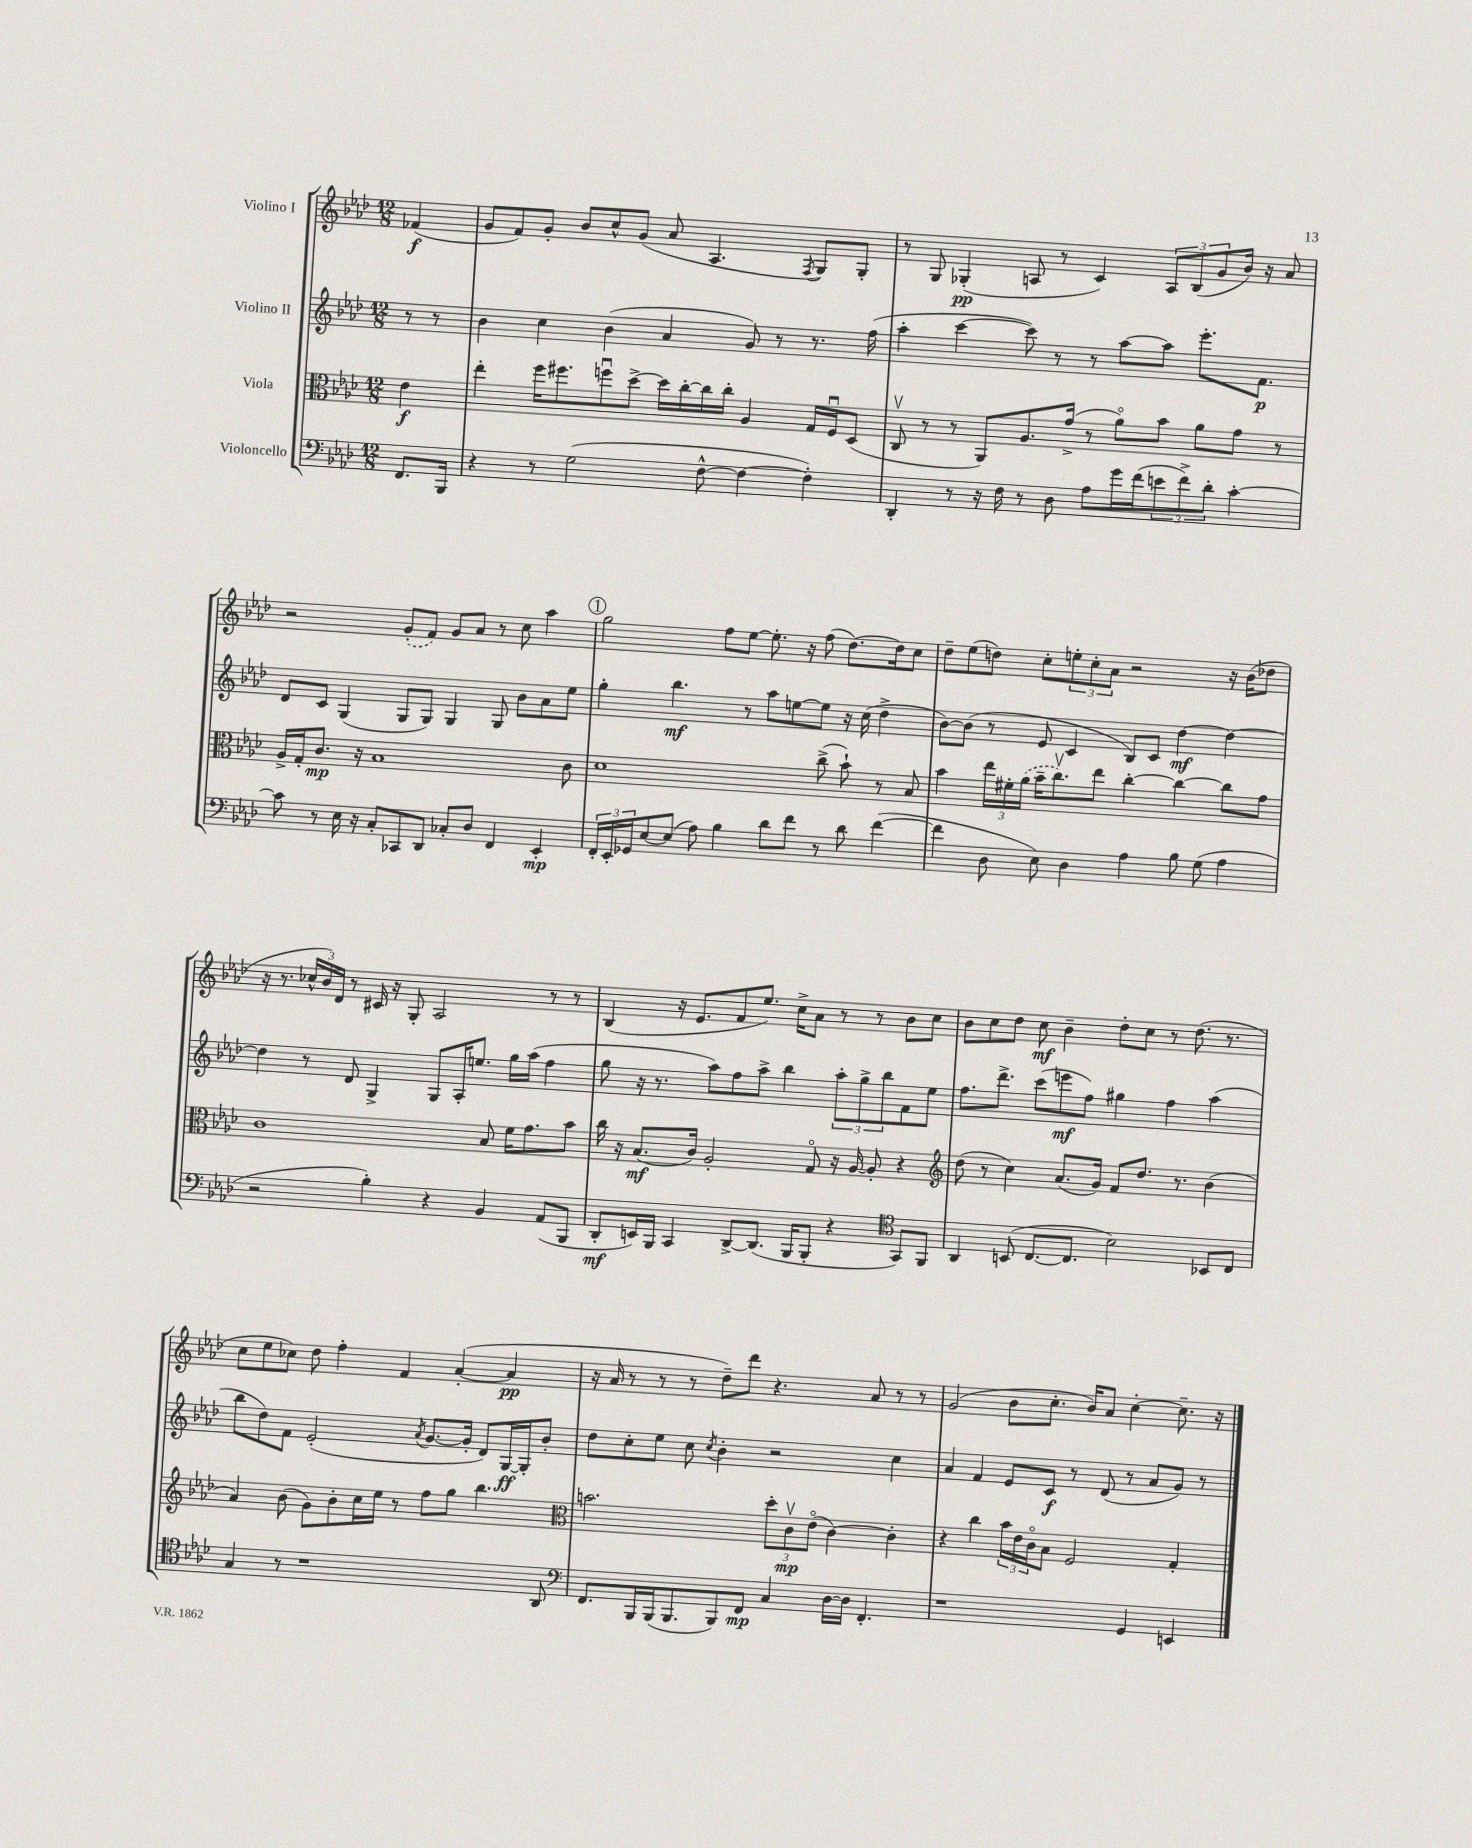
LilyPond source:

<<
\new StaffGroup <<
\new Staff = "s0" \with { instrumentName = "Violino I" } {
    \clef treble \key aes \major \numericTimeSignature \time 12/8 \partial 4
    fes'4\f( |
    g'8 f'8) g'8-. bes'8 c''8-^ g'8( aes'8 aes4. \acciaccatura { f8 } g8) g8-. |
    r8 g8 ges4-.\pp( a8 r8 c'4) \tuplet 3/2 { a8 bes8( g'8 } bes'16) r16 aes'8 |
    r2 \once \slurDashed g'8-.( f'8) g'8 aes'8 r8 c''8 aes''4 |
    \mark \markup { \circle "1" } g''2 f''8 ees''8~ ees''8.-. r16 f''8( des''8.~) des''16 c''8 |
    des''8-- ees''8( d''8) c''8-. \tuplet 3/2 { e''8-. c''8-. aes'8 } r2 r16 bes'16( des''8 |
    r16 r8. \tuplet 3/2 { ces''16-^ bes'16) des'16 } r8 cis'16 r16 g8-. aes2 r8 r8 |
    bes4( r16 ees'8. f'8 ees''8.) c''16-> aes'8 r8 r8 bes'8 c''8 |
    bes'8 c''8 des''8 c''8\mf bes'4-- des''8-. c''8 r8 des''8.( r8. |
    c''8 ees''8 ces''8) des''8 f''4-. f'4 aes'4~-.( aes'4\pp |
    r16 aes'16 r8 r8 r8 des''8--) des'''8 r4. aes'8 r8 r8 |
    g'2( bes'8 c''8.-. bes'16) aes'8 c''4~-. c''8.-- r16 \bar "|." |
}
\new Staff = "s1" \with { instrumentName = "Violino II" } {
    \clef treble \key aes \major \numericTimeSignature \time 12/8 \partial 4
    r8 r8 |
    bes'4 c''4 bes'4( aes'4 g'8) r8 r8. f''16( |
    aes''4-. c'''4~ c'''8) r8 r8 aes''8~ aes''8 ees'''8.-. f'8.\p |
    des'8 c'8 g4( g8 g8) g4 g8 bes'8 aes'8 ees''8 |
    \mark \markup { \circle "1" } g''4-. bes''4.\mf r8 aes''8 e''8~ e''8 r16 c''16( des''4-> |
    bes'8~) bes'8( r8 ees'8 c'4 bes8) c'8 des''4~\mf des''4~ |
    des''4 r8 des'8 g4-> g8 aes16-. e''8. g''16 aes''16( f''4 |
    g''8 r16 r8. aes''8) f''8 aes''8-> bes''4 \tuplet 3/2 { aes''8-. g''8-> bes''8 } f'8 ees''8 |
    f''8. des'''8.-> c'''8( e'''8\mf f''8) gis''4 f''4 aes''4( |
    bes''8 des''8) f'8 ees'2-.( \acciaccatura { aes'8 } g'8.~ g'16-. des'8) g16~\ff g16-. bes'8-. |
    des''8 c''8-. ees''8 c''8 \acciaccatura { c''8 } bes'4-. r2 c''4 |
    aes'4 f'4 ees'8 c'8\f r8 des'8( r8 aes'8 g'8) r8 \bar "|." |
}
\new Staff = "s2" \with { instrumentName = "Viola" } {
    \clef alto \key aes \major \numericTimeSignature \time 12/8 \partial 4
    ees'4\f |
    ees''4-. f''16 fis''8. f''8\downbow des''8~-> des''16 c''16~-. c''16 c''16-. aes4 g16 f16\downbow des8( |
    c8\upbow r8 r8 aes,8) aes8. g'16->( r8 aes'8\flageolet) bes'8 aes'8 g'8 r8 |
    aes16-> g16-. c'8.\mp r16 bes1 c'8 |
    \mark \markup { \circle "1" } des'1 c''8->( bes'8-!) r8 bes8 |
    bes'4 \tuplet 3/2 { ees''16 fis'16-. \once \slurDashed aes'16( } bes'16-- c''8.\upbow) ees''8 c''4~-. c''4~ c''8 g'8 |
    c'1 bes8 f'16 g'8. bes'8 |
    c''16 r16 bes8.\mf( c'16) aes2-. g8\flageolet r16 aes16~ aes8-. r4 |
    \clef treble des''8( r8 c''4) aes'8.( g'16) f'8 des''8. r8. bes'4( |
    aes'4) bes'8( g'8) bes'8-. c''16 ees''16 r8 f''8 g''8 bes''4. |
    \clef alto b'2. \tuplet 3/2 { des''8-. c'8\upbow\mp ees'8\flageolet( } c'4~) c'4-. |
    r4 c''4 \tuplet 3/2 { bes'16 ees'16 c'16\flageolet } bes8 f2 g4-. \bar "|." |
}
\new Staff = "s3" \with { instrumentName = "Violoncello" } {
    \clef bass \key aes \major \numericTimeSignature \time 12/8 \partial 4
    f,8. bes,,16 |
    r4 r8 g2( f8~-^ f4~ f4-.) |
    des,4-. r8 r16 f16 r8 des8 aes8 g'16 f'16( \tuplet 3/2 { e'8 f'8->) des'8-. } c'4~-. |
    c'8 r8 ees16 r16 c8-. ces,8 des,8 ces8-. des8 f,4 ees,4-.\mp |
    \mark \markup { \circle "1" } \tuplet 3/2 { f,16-. ees,16-. ges,16 } ees8~ ees8( aes8) bes4 des'8 f'8 r8 des'8 f'4~( |
    f'4 des8 ees8) des4 aes4 bes8 g8( aes4 |
    r2 bes4-.) r4 bes,4 aes,8( bes,,8 |
    des,8-.\mf e,16) bes,,16 c,4 des,8~-> des,8.( bes,,16 bes,,8-. r4 \clef tenor g,8) f,8 |
    aes,4 b,8( c8.~ c8. bes2) bes,8 c8 |
    g4 r8 r1 aes,8 |
    \clef bass f,8. bes,,16 bes,,16( bes,,8. bes,,8) f,8\mp c4 des16~ des16 f,4.-. |
    r1 g,4 e,4 \bar "|." |
}
>>
>>
\layout { \context { \Score \remove "Bar_number_engraver" } }
